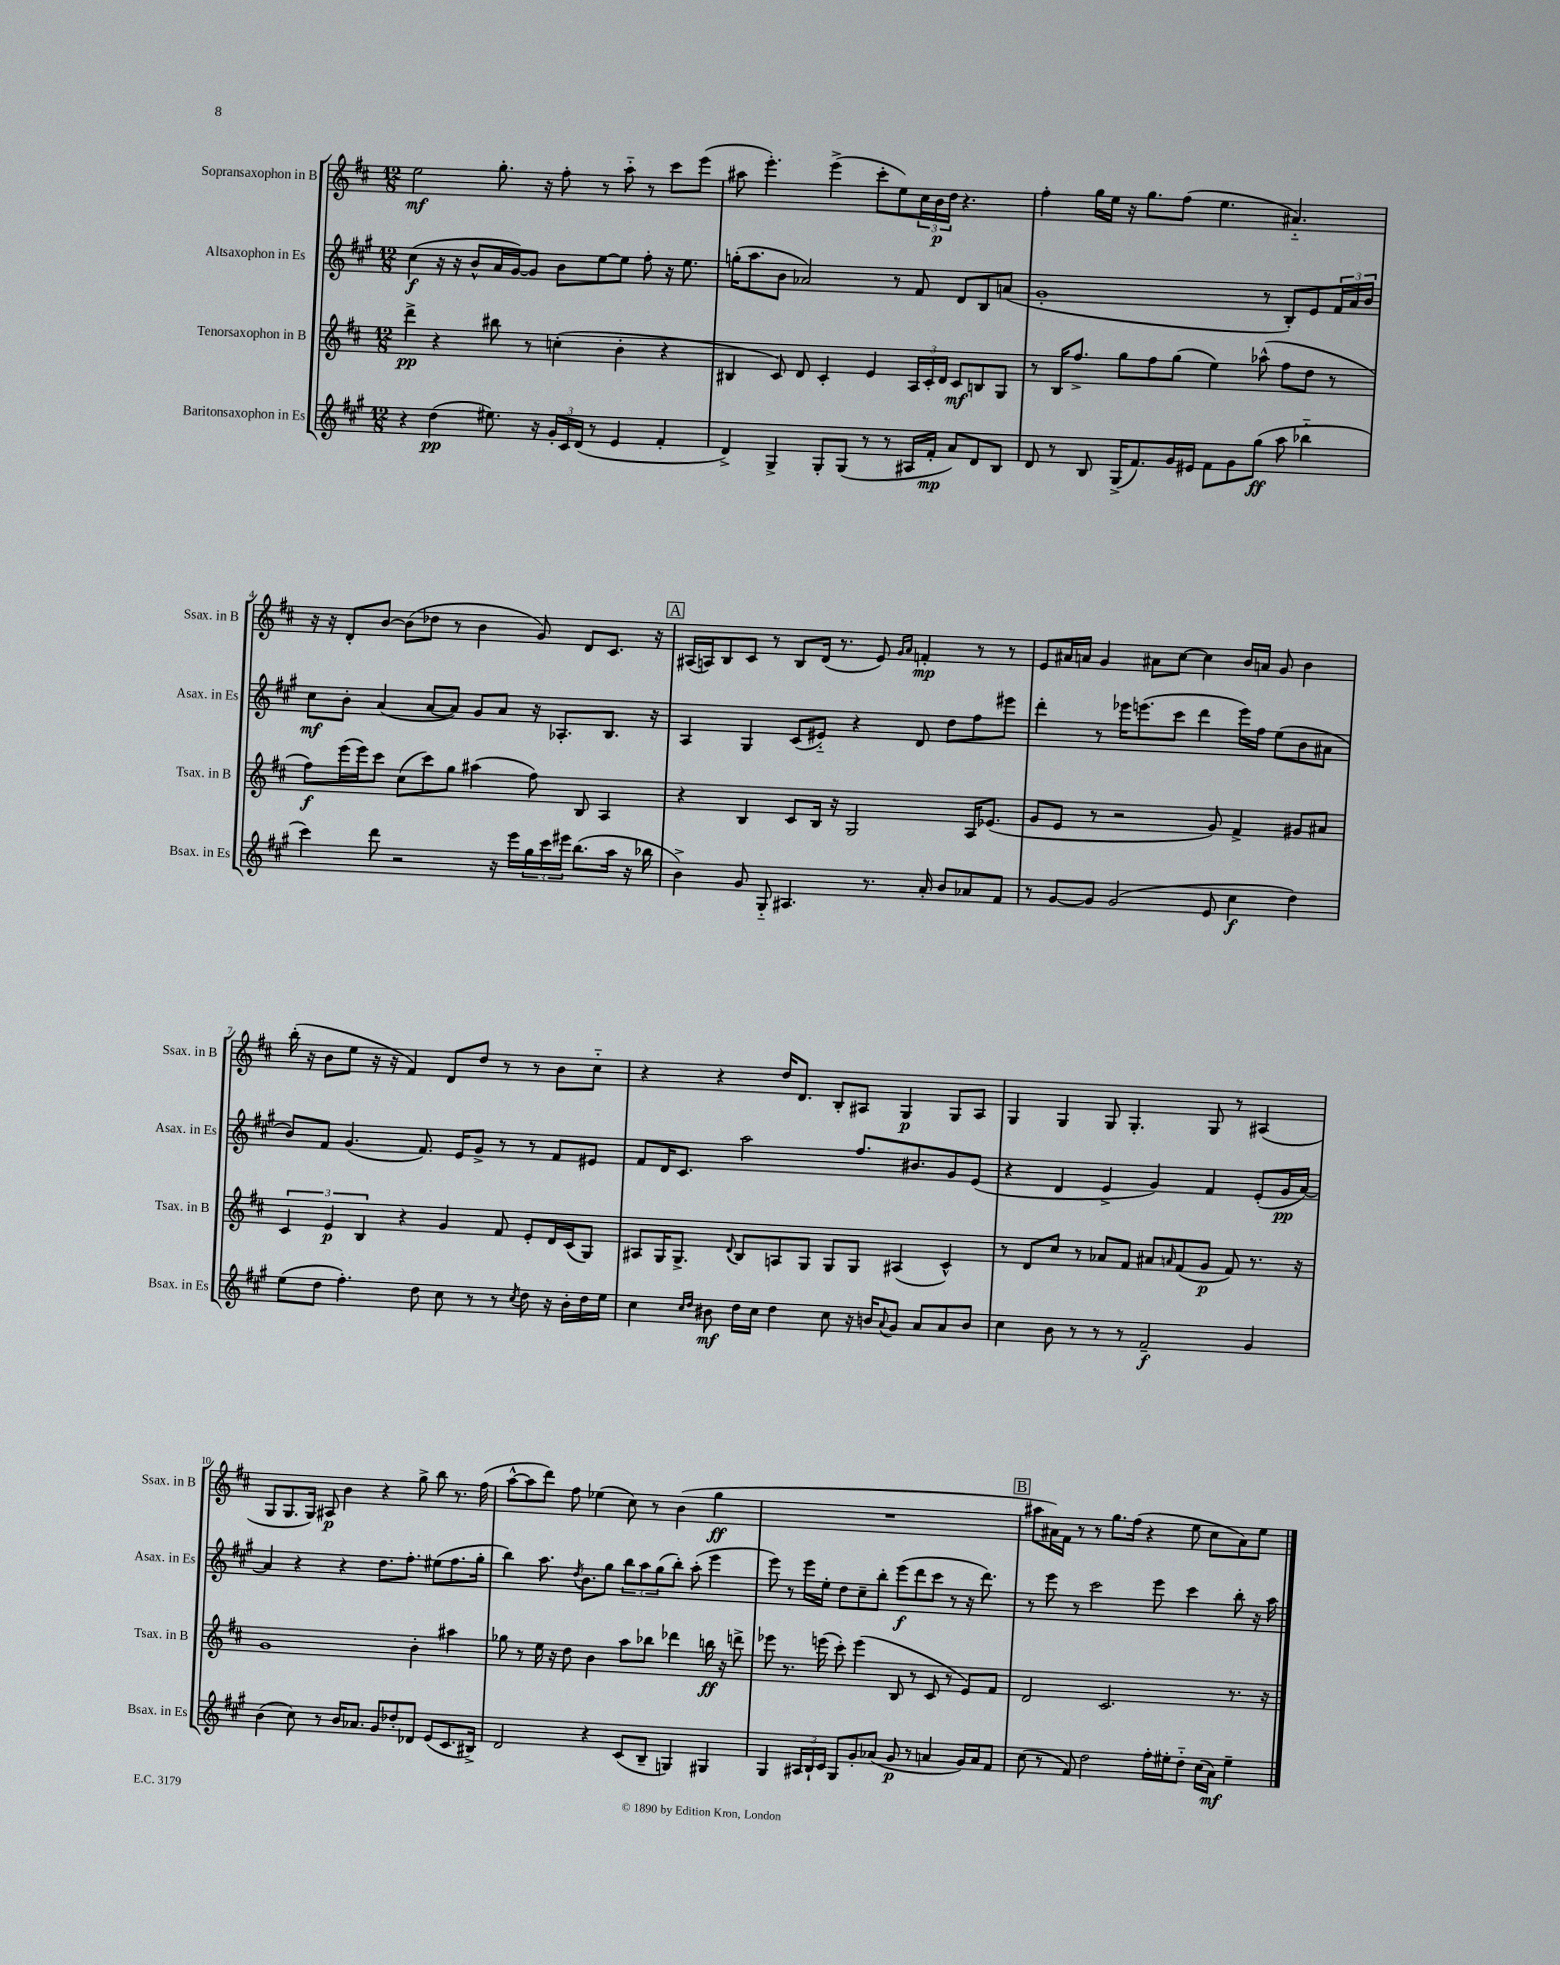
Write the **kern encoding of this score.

**kern	**kern	**kern	**kern
*staff4	*staff3	*staff2	*staff1
*clefG2	*clefG2	*clefG2	*clefG2
*k[f#c#g#]	*k[f#c#]	*k[f#c#g#]	*k[f#c#]
*M12/8	*M12/8	*M12/8	*M12/8
4r	4ddd^	(4cc#	2ee
(4dd	4r	16r	.
.	.	16r	.
.	.	8b^^	.
8.ee#)	8bb#	16a	8.gg'
.	.	[16g#)	.
.	8r	8g#]	.
16r	.	.	16r
24g#'	(4cc'	8b	8ff#'
24c#	.	.	.
(24d	.	.	.
8r	.	[8ee	8r
4e	4b'	8ee]	8aa'~
.	.	8ff#'	8r
4f#'	4r	16r	8ccc#
.	.	8.ee	.
.	.	.	(8eee
=	=	=	=
4d^)	4B#	(16gg'	8aa#
.	.	8.aa	.
.	.	.	4.eee')
4G#^	8c#)	8b	.
.	8d	2a-)	.
8G#'	4c#'	.	(4eee^
(8G#	.	.	.
8r	4e	.	8ccc#'
8r	.	8r	8ee)
16A#	24A	8f#	24cc#
.	24c#'	.	24b
16f#'	.	.	.
.	24d	.	24dd
8a)	8c#	8d	4.r
8d	8B	8B	.
8B	8G	(8a	.
=	=	=	=
8d	8r	1g#'	4ff#'
8r	16B	.	.
.	8.ff#^	.	.
8B	.	.	16gg
.	.	.	16ee
(16G#^	8gg	.	16r
8.f#)	.	.	8.gg
.	8ff#	.	.
16g#	(8gg	.	(8ff#
16e#	.	.	.
8f#	4ee)	.	4.ee
8g#	.	.	.
(8gg#	(8aa-^^	8r	.
8aa	8ff#	8B')	4.a#'~)
4bb-'~	8dd	8e	.
.	8r	24f#	.
.	.	24a	.
.	.	24b	.
=	=	=	=
4ccc#)	8ff#)	8cc#	16r
.	.	.	16r
.	(16eee	8b'	8d'
.	16eee)	.	.
8ddd	8ccc#	(4a	[8b
2r	(8cc#	.	(8b]
.	8ccc#)	[8a	8dd-
.	8gg	8a])	8r
.	(4aa#	8g#	4b
16r	.	8a	.
16eee	.	.	.
24gg#	8ff#)	16r	8g)
24ccc#	.	.	.
.	.	8.A-'	.
24eee#	.	.	.
(8.bb	8B	.	8d
.	4A	8.B	8.c#
16aa	.	.	.
16r	.	.	.
16bb-	.	16r	16r
=	=	=	=
4b^)	4r	4A	(16A#
.	.	.	16A)
.	.	.	8B
8g#	4B	4G#	8c#
8G#'~	.	.	8r
4.A#	8c#	(8c#	8B
.	16B	8e#'~)	(16d
.	16r	.	8.r
.	2G	4r	.
8.r	.	.	8e)
.	.	.	16qqg
.	.	.	16qqa
.	.	8d	4f'
16a'	.	.	.
8b	.	8dd	.
8a-	16A	8ff#	8r
.	(8.e-	.	.
8f#	.	8eee#	8r
=	=	=	=
8r	8g	4ddd'	8e
[8g#	8e	.	16a#
.	.	.	16a
8g#]	8r	8r	4g
(2g#	2r	16eee-	.
.	.	(8.eee	.
.	.	.	8a#
.	.	8ccc#	[8cc#
.	.	4ddd	4cc#]
8e	8g)	.	.
4cc#	4f#^	16eee)	16b
.	.	16ff#	16a
.	.	(8ee	8g
4dd)	8g#	8b	4b
.	8a#	8a#	.
=	=	=	=
(8ee	6c#	8b)	(16bb'
.	.	.	16r
8dd	.	8f#	8b
.	6e	.	.
4.ff#')	.	(4.g#	8ee
.	6B	.	.
.	.	.	16r
.	.	.	16r
.	4r	.	4f#)
8dd	.	8.f#)	.
8cc#	4g	.	8d
.	.	16e	.
8r	.	8g#^	8dd
8r	8f#	8r	8r
8qcc#	.	.	.
8dd	8e'	8r	8r
16r	16d	8f#	8b
16b'	(16c#	.	.
16dd	8G)	8e#	8cc#'~
16ee	.	.	.
=	=	=	=
4cc#	8A#	8f#	4r
.	16G	16d	.
.	8.G^	8.c#	.
16qqcc#	.	.	.
16qqdd	.	.	.
8b#	.	.	4r
.	8qqd	.	.
16dd	8B	2aa	.
16cc#	.	.	.
4dd	8A	.	16dd
.	.	.	8.d
.	8G	.	.
8cc#	8G	.	8B'
16r	8G	8.ff#	8A#
16b	.	.	.
8qqa	.	.	.
8g#	(4A#	.	4G
.	.	8.b#	.
8a	.	.	.
8a	4c#^^)	8g#	8G
8b	.	(8e	8A#
=	=	=	=
4cc#	8r	4r	4G
.	8d	.	.
8b	8cc#	4d	4G
8r	8r	.	.
8r	8a-	4e^	8G
8r	8f#	.	4.G'
2f#~	8a#	4g#)	.
.	16qqa	.	.
.	(8f#	.	.
.	8g	4f#	8G
.	8f#)	.	8r
4g#	8.r	(8e'	(4A#
.	.	16g#	.
.	16r	[16a)	.
=	=	=	=
(4b	1g	4a]	8G
.	.	.	8.G
8cc#)	.	4r	.
.	.	.	16G)
8r	.	.	8A#
16b	.	4r	4b
8.a-	.	.	.
8g#	.	8.dd	4r
8dd-'	.	.	.
.	.	8.ff#'	.
8d-	4b'	.	8gg^
(8e	.	(8ee#	8bb
8.c#	4aa#	8.ff#	8.r
16B#^)	.	16gg#'	(16ff#
=	=	=	=
2d	8gg-	4bb)	[8aa^^
.	8r	.	8aa]
.	16ee	8.aa	8ddd)
.	16r	.	.
.	8dd	.	8ff#
.	.	8qdd	.
.	.	8.b	.
4r	4b	.	(4ee-
.	.	8gg#	.
(8c#	8aa	12bb	8cc#)
.	.	12aa	.
8B~	8bb-	.	8r
.	.	(12gg#	.
4G)	4ddd-	8bb')	(4b
.	.	(8aa'	.
4G#	16bb	4eee	4gg
.	16r	.	.
.	8ddd^	.	.
=	=	=	=
4G#	8eee-	8eee)	1.r
.	8.r	8r	.
24A#	.	16eee	.
24B`	.	.	.
.	(16eee	16ee'	.
24c#	.	.	.
8G#	8ccc#')	8dd	.
8g#'	(4eee	8cc#~	.
(8a-	.	8bb'	.
8g#	8B	(8eee	.
8r	8r	8ddd	.
4a	8c#	8ccc#	.
.	8r	8r	.
16g#)	8e)	16r	.
16a	.	8.ddd)	.
8f#	8f#	.	.
=	=	=	=
(8cc#	2d	8r	8aa#
8r	.	8eee	16a#)
.	.	.	16f#
8f#)	.	8r	8r
2dd	.	2ccc#	8r
.	2.c#	.	8.gg
.	.	.	(16ff#
.	.	.	4r
16ff#'	.	8eee	.
16ee#'	.	.	.
8dd'~	.	4ccc#	8ee
(16cc#	.	.	8cc#
16a)	.	.	.
4ee#~	8.r	8bb'	8a#)
.	.	16r	8ee
.	16r	16aa	.
==	==	==	==
*-	*-	*-	*-
